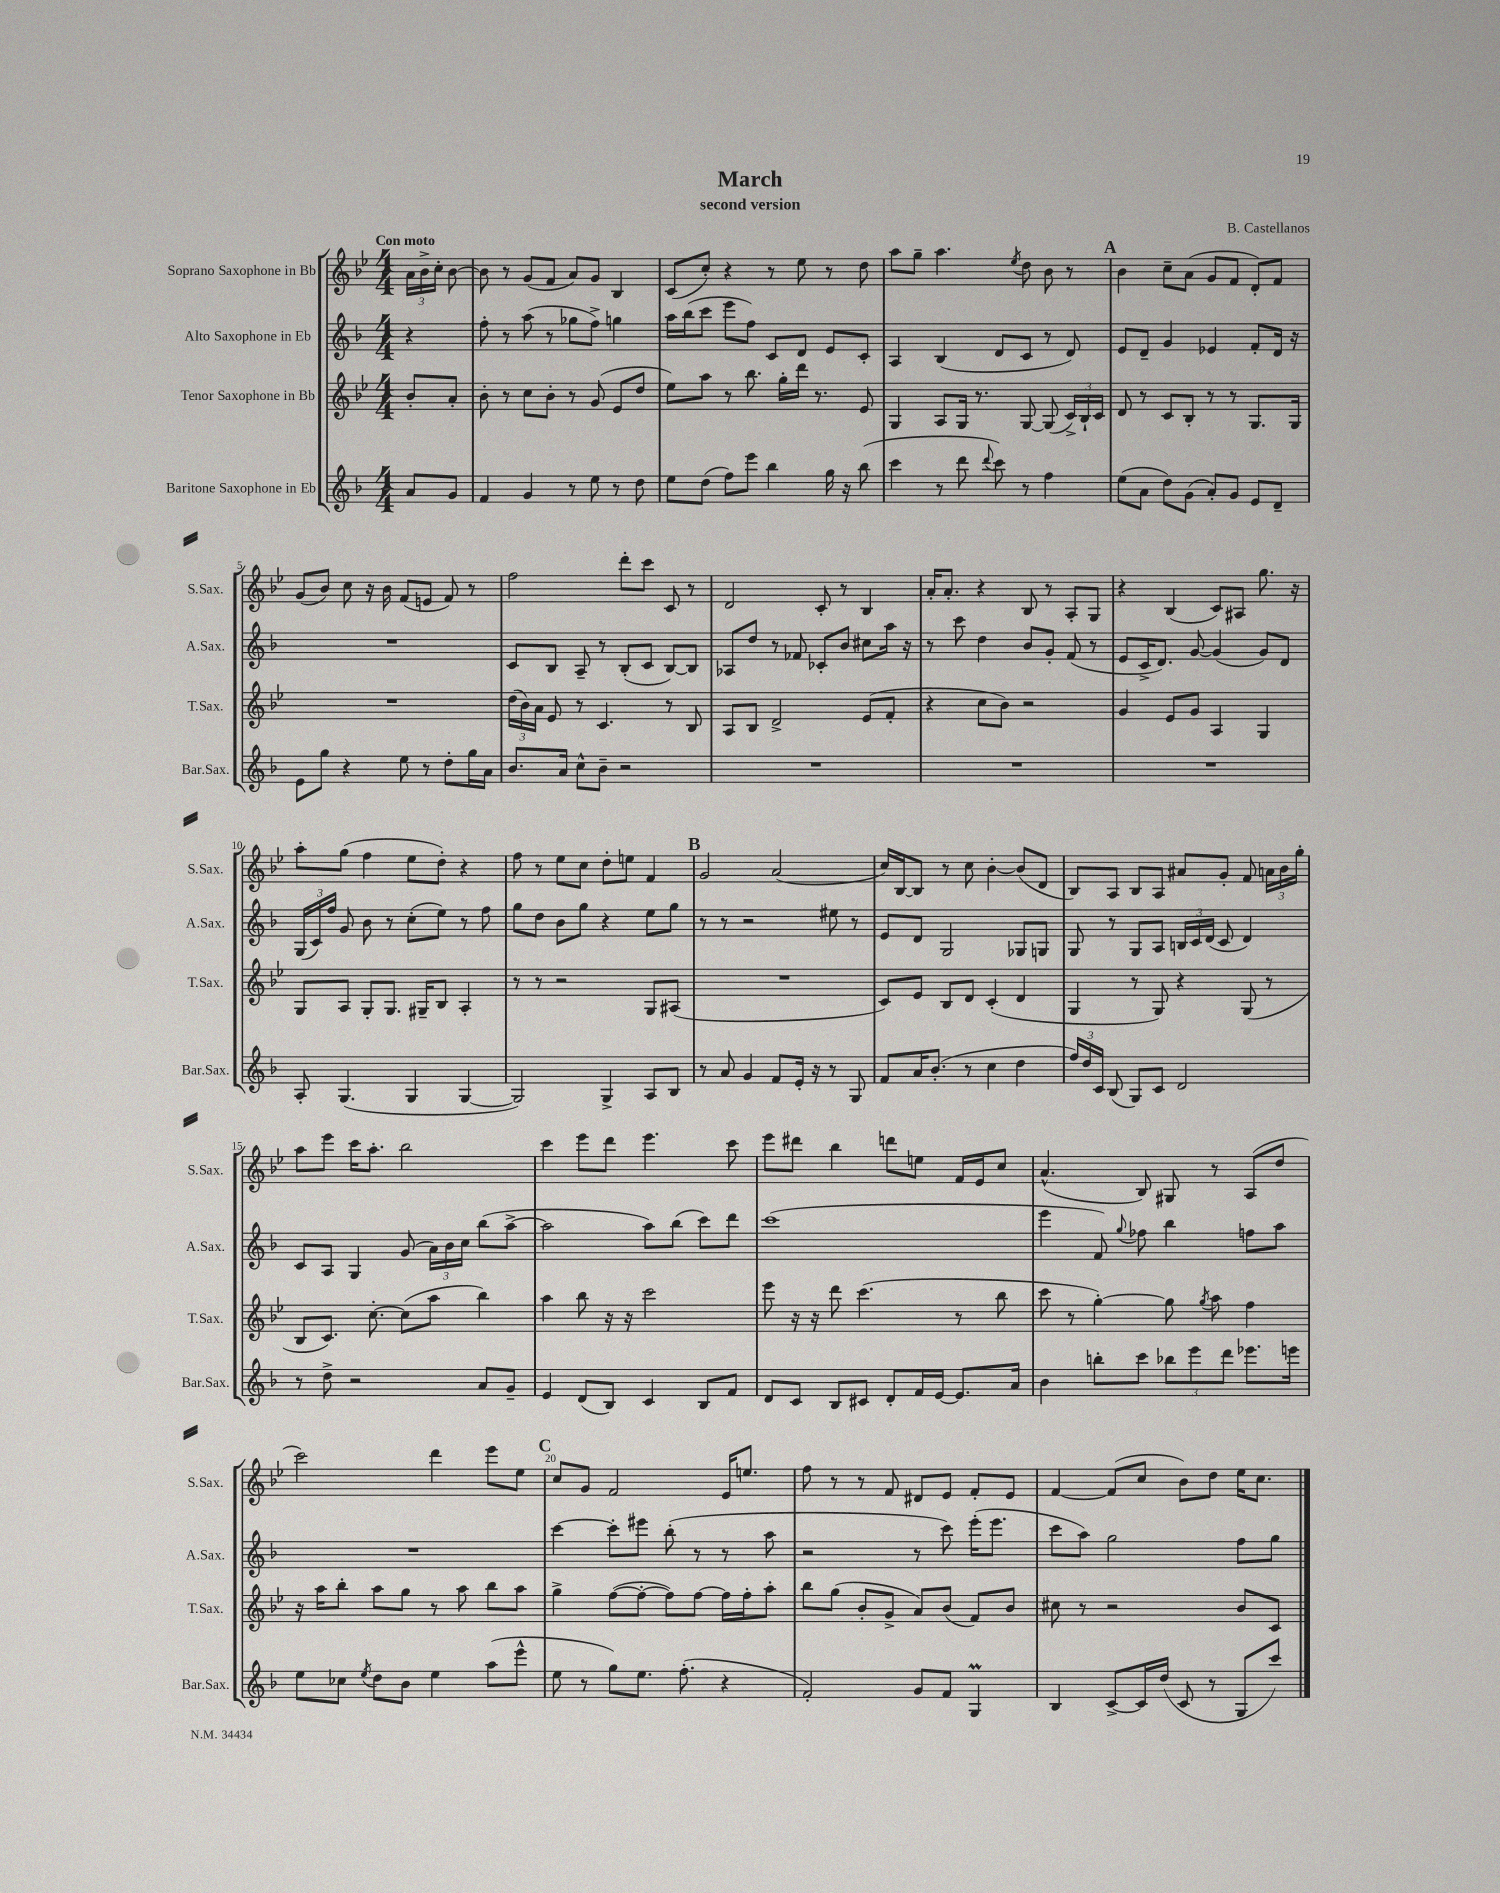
\header { title = "March" composer = "B. Castellanos" subtitle = "second version" }
<<
\new StaffGroup <<
\new Staff = "s0" \with { instrumentName = "Soprano Saxophone in Bb" shortInstrumentName = "S.Sax." } {
    \clef treble \key bes \major \numericTimeSignature \time 4/4 \partial 4 \tempo "Con moto"
    \autoBeamOff \tuplet 3/2 { a'16[ bes'16-> c''16]-. } bes'8~ |
    bes'8 r8 g'8[( f'8] a'8[) g'8] bes4 |
    c'8[( c''8]-.) r4 r8 ees''8 r8 d''8 |
    a''8[ g''8]-- a''4. \acciaccatura { ees''8 } d''8 bes'8 r8 |
    \mark \markup { \bold "A" } bes'4 c''8[-- a'8]( g'8[ f'8] d'8[-.) f'8] |
    g'8[( bes'8]) c''8 r16 bes'16 f'8[( e'8] f'8) r8 |
    f''2 d'''8[-. c'''8] c'8 r8 |
    d'2 c'8-. r8 bes4 |
    a'16[-. a'8.]-. r4 bes8 r8 a8[-. g8] |
    r4 bes4( c'8[) ais8] g''8. r16 |
    a''8[-. g''8]( f''4 ees''8[ d''8]-.) r4 |
    f''8 r8 ees''8[ c''8] d''8[-. e''8] f'4 |
    \mark \markup { \bold "B" } g'2 a'2( |
    c''16[) bes16~ bes8] r8 c''8 bes'4~-. bes'8[( d'8] |
    bes8[) a8] bes8[ a8] ais'8[ g'8]-. f'8 \tuplet 3/2 { a'16[ bes'16 g''16]-. } |
    a''8[ ees'''8] c'''16[ a''8.]-. bes''2 |
    c'''4 ees'''8[ d'''8] ees'''4. c'''8 |
    ees'''8[ dis'''8] bes''4 d'''8[ e''8] f'16[ ees'16 c''8] |
    a'4.-^( bes8) gis8 r8 a8[( d''8] |
    c'''2) d'''4 ees'''8[ ees''8] |
    \mark \markup { \bold "C" } c''8[ g'8] f'2 ees'16[ e''8.] |
    f''8 r8 r8 f'8 dis'8[ ees'8] f'8[-. ees'8] |
    f'4~ f'8[( c''8] bes'8[) d''8] ees''16[ c''8.] \bar "|." |
}
\new Staff = "s1" \with { instrumentName = "Alto Saxophone in Eb" shortInstrumentName = "A.Sax." } {
    \clef treble \key f \major \numericTimeSignature \time 4/4 \partial 4
    \autoBeamOff r4 |
    f''8-. r8 a''8( r8 ges''8[ f''8]->) g''4 |
    a''16[ bes''16( c'''8] e'''8[ f''8]) c'8[ d'8] e'8[ c'8]-. |
    a4 bes4( d'8[ c'8] r8 d'8) |
    \mark \markup { \bold "A" } e'8[ d'8]-- g'4 ees'4 f'8[-. d'16] r16 |
    R1 |
    c'8[ bes8] a8-- r8 bes8[-.( c'8] bes8[~) bes8] |
    aes8[ d''8] r8 fes'8 ces'8[-. bes'8] cis''8[ a''16] r16 |
    r8 c'''8 d''4 bes'8[ g'8]-. f'8( r8 |
    e'8[ c'16-> d'8.]) g'8~ g'4( g'8[) d'8] |
    \tuplet 3/2 { g16[( c'16) f''16] } g'8 bes'8 r8 c''8[-.( e''8]) r8 f''8 |
    g''8[ d''8] bes'8[ g''8] r4 e''8[ g''8] |
    \mark \markup { \bold "B" } r8 r8 r2 eis''8 r8 |
    e'8[ d'8] g2 ges8[ g8] |
    g8 r8 g8[ a8] \tuplet 3/2 { b16[ c'16 d'16]( } c'8 d'4) |
    c'8[ a8] g4 g'8( \tuplet 3/2 { a'16[) bes'16 c''16] } bes''8[( a''8]~-> |
    a''2 a''8[) bes''8]( c'''8[) d'''8] |
    c'''1( |
    e'''4 f'8) \appoggiatura { g''8 } fes''8 bes''4 f''8[ a''8] |
    R1 |
    \mark \markup { \bold "C" } c'''4~ c'''8[-. eis'''8] bes''8-.( r8 r8 a''8 |
    r2 r8 c'''8) e'''16[-.( e'''8.] |
    c'''8[ a''8]) g''2 f''8[ g''8] \bar "|." |
}
\new Staff = "s2" \with { instrumentName = "Tenor Saxophone in Bb" shortInstrumentName = "T.Sax." } {
    \clef treble \key bes \major \numericTimeSignature \time 4/4 \partial 4
    \autoBeamOff bes'8[-. a'8]-. |
    bes'8-. r8 c''8[ bes'8]-. r8 g'8( ees'8[ d''8] |
    ees''8[) a''8] r8 bes''8. g''16[-. d'''16] r8. ees'8 |
    g4 a8[ g16] r8. g8~ g8( \tuplet 3/2 { c'16[->) bes16-! c'16] } |
    \mark \markup { \bold "A" } d'8 r8 c'8[ bes8]-. r8 r8 g8.[ g16] |
    R1 |
    \tuplet 3/2 { d''16[( bes'16) a'16] } ees'8 r8 c'4. r8 bes8 |
    a8[ bes8] d'2-> ees'8[( f'8]-. |
    r4 c''8[ bes'8]) r2 |
    g'4 ees'8[ g'8] a4 g4 |
    g8[ a8] g8[-. g8.] gis16[-- bes8] a4-. |
    r8 r8 r2 g8[ ais8]( |
    \mark \markup { \bold "B" } R1 |
    c'8[) ees'8] bes8[ d'8] c'4-.( d'4 |
    g4 r8 g8) r4 g8( r8 |
    bes8[ c'8.]) c''8.~-. c''8[( a''8] bes''4) |
    a''4 bes''8 r16 r16 c'''2 |
    ees'''8 r16 r16 d'''8 c'''4.( r8 bes''8 |
    c'''8 r8 g''4~-.) g''8 \acciaccatura { g''8 } a''8 f''4 |
    r16 a''16[ bes''8]-. a''8[ g''8] r8 a''8 bes''8[ a''8] |
    \mark \markup { \bold "C" } g''4-> f''8[~( f''8]~-. f''8[) f''8]~ f''16[ f''16-. a''8]-. |
    bes''8[ g''8]( bes'8[-. g'8]-> a'8[) bes'8]( f'8[) bes'8] |
    cis''8 r8 r2 bes'8[ c'8] \bar "|." |
}
\new Staff = "s3" \with { instrumentName = "Baritone Saxophone in Eb" shortInstrumentName = "Bar.Sax." } {
    \clef treble \key f \major \numericTimeSignature \time 4/4 \partial 4
    \autoBeamOff a'8[ g'8] |
    f'4 g'4 r8 e''8 r8 d''8 |
    e''8[ d''8]( f''8[) e'''8] bes''4 g''16 r16 bes''8( |
    c'''4 r8 d'''8 \appoggiatura { d'''8 } c'''8) r8 f''4 |
    \mark \markup { \bold "A" } e''8[( a'8] d''8[) g'8]( a'8[-.) g'8] e'8[ d'8]-- |
    e'8[ g''8] r4 e''8 r8 d''8[-. g''16 a'16] |
    bes'8.[ a'16] c''8[-^ bes'8]-- r2 |
    R1 |
    R1 |
    R1 |
    a8-. g4.( g4 g4~ |
    g2) g4-> a8[ bes8] |
    \mark \markup { \bold "B" } r8 a'8 g'4 f'8[ e'16]-. r16 r8 g8 |
    f'8[ a'16 bes'8.]-.( r8 c''4 d''4 |
    \tuplet 3/2 { f''16[) d''16 c'16] } bes8( g8[) c'8] d'2 |
    r8 d''8-> r2 a'8[ g'8]-- |
    e'4 d'8[( bes8]) c'4 bes8[ f'8] |
    d'8[ c'8] bes8[ cis'8] d'8[-. f'16 e'16]~ e'8.[ a'16] |
    bes'4 b''8[-. c'''8] \tuplet 3/2 { bes''8[ e'''8 d'''8] } ees'''8.[ e'''16] |
    e''8[ ces''8] \acciaccatura { e''8 } d''8[ bes'8] e''4 a''8[( e'''8]-^ |
    \mark \markup { \bold "C" } e''8 r8 g''8[) e''8.] f''8.-.( r4 |
    f'2-.) g'8[ f'8] g4\prall |
    bes4 c'8[~-> c'16 d''16]( c'8 r8 g8[ c'''8]) \bar "|." |
}
>>
>>
\layout { \context { \Score \override BarNumber.break-visibility = ##(#f #t #t) barNumberVisibility = #(every-nth-bar-number-visible 5) } }
